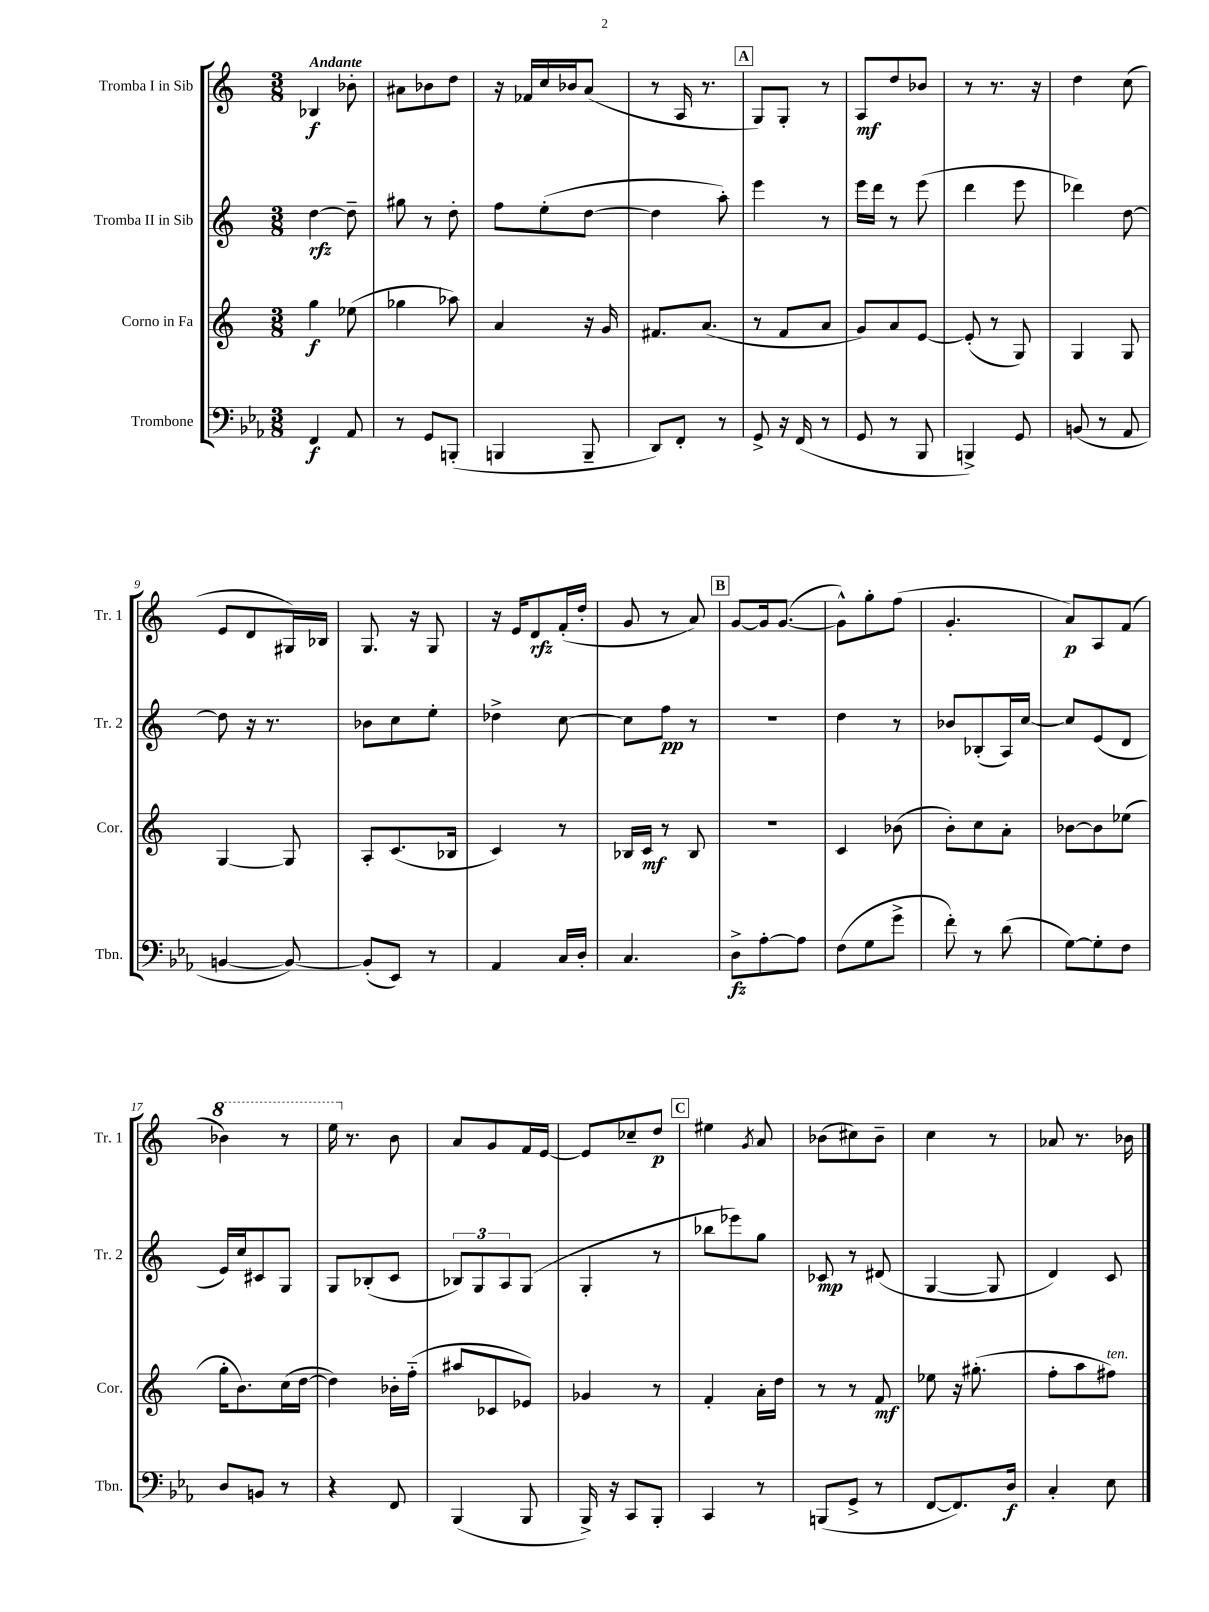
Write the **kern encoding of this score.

**kern	**dynam	**kern	**dynam	**kern	**dynam	**kern	**dynam
*part4	*part4	*part3	*part3	*part2	*part2	*part1	*part1
*staff4	*staff4	*staff3	*staff3	*staff2	*staff2	*staff1	*staff1
*I"Trombone	*	*I"Corno in Fa	*	*I"Tromba II in Sib	*	*I"Tromba I in Sib	*
*I'Tbn.	*	*I'Cor.	*	*I'Tr. 2	*	*I'Tr. 1	*
*clefF4	*	*clefG2	*	*clefG2	*	*clefG2	*
*k[b-e-a-]	*	*k[]	*	*k[]	*	*k[]	*
*M3/8	*	*M3/8	*	*M3/8	*	*M3/8	*
=1	=1	=1	=1	=1	=1	=1	=1
!	!	!	!	!	!	!LO:TX:a:B:t=Andante	!
4FF/	f	4gg\	f	[4dd\	rfz	4B-X/	f
8AA-/	.	(8ee-X\	.	8dd~\]	.	8b-X'\	.
=2	=2	=2	=2	=2	=2	=2	=2
8r	.	4gg-X\	.	8gg#X\	.	8a#X\L	.
8GG/L	.	.	.	8r	.	8b-X\	.
(8BBBn'/J	.	8aa-X\)	.	8dd'\	.	8dd\J	.
=3	=3	=3	=3	=3	=3	=3	=3
4BBBn/	.	4a/	.	8ff\L	.	16r	.
.	.	.	.	.	.	16f-X/LL	.
.	.	.	.	(8ee'\	.	16cc/	.
.	.	.	.	.	.	16b-X/J	.
8BBB~/	.	16r	.	[8dd\J	.	(8a/J	.
.	.	16g/	.	.	.	.	.
=4	=4	=4	=4	=4	=4	=4	=4
8DD/L)	.	8.f#X/L	.	4dd\]	.	8r	.
8FF'/J	.	.	.	.	.	16A/	.
.	.	(8.a/J	.	.	.	8.r	.
8r	.	.	.	8aa'\)	.	.	.
!!LO:REH:place=s1:t=A
=5	=5	=5	=5	=5	=5	=5	=5
8GG^/	.	8r	.	4eee\	.	8G/L)	.
16r	.	8f/L	.	.	.	8G'/J	.
(16FF/	.	.	.	.	.	.	.
8r	.	8a/J	.	8r	.	8r	.
=6	=6	=6	=6	=6	=6	=6	=6
8GG/	.	8g/L)	.	16eee\LL	.	8A/L	mf
.	.	.	.	16ddd\JJ	.	.	.
8r	.	8a/	.	8r	.	8dd/	.
8BBB-/	.	[8e/J	.	(8eee\	.	8b-X/J	.
=7	=7	=7	=7	=7	=7	=7	=7
4BBBn^/)	.	(8e'/]	.	4ddd\	.	8r	.
.	.	8r	.	.	.	8.r	.
8GG/	.	8G/)	.	8eee\	.	.	.
.	.	.	.	.	.	16r	.
=8	=8	=8	=8	=8	=8	=8	=8
(8BBn/	.	4G/	.	4ddd-X\)	.	4dd\	.
8r	.	.	.	.	.	.	.
8AA-/	.	8G/	.	[8dd\	.	(8cc\	.
!!LO:LB:g=z
=9	=9	=9	=9	=9	=9	=9	=9
[4BBn/	.	[4G/	.	8dd\]	.	8e/L	.
.	.	.	.	16r	.	8d/	.
.	.	.	.	8.r	.	.	.
8BB/_)	.	8G/]	.	.	.	16G#X/L)	.
.	.	.	.	.	.	16B-X/JJ	.
=10	=10	=10	=10	=10	=10	=10	=10
(8BB'/L]	.	8A'/L	.	8b-X\L	.	8.G/	.
8EE-/J)	.	(8.c/	.	8cc\	.	.	.
.	.	.	.	.	.	16r	.
8r	.	.	.	8ee'\J	.	8G/	.
.	.	16B-X/Jk	.	.	.	.	.
=11	=11	=11	=11	=11	=11	=11	=11
4AA-/	.	4c/)	.	4dd-X^\	.	16r	.
.	.	.	.	.	.	16e/KL	.
.	.	.	.	.	.	8d/	rfz
16C/LL	.	8r	.	[8cc\	.	(16f'/L	.
16D'/JJ	.	.	.	.	.	16dd'/JJ	.
=12	=12	=12	=12	=12	=12	=12	=12
4.C/	.	16B-X/LL	.	8cc\L]	.	8g/	.
.	.	16c/JJ	mf	.	.	.	.
.	.	8r	.	8ff\J	pp	8r	.
.	.	8B-/	.	8r	.	8a/)	.
!!LO:REH:place=s1:t=B
=13	=13	=13	=13	=13	=13	=13	=13
8D^\L	fz	4.r	.	4.r	.	[8g/L	.
[8A-'\	.	.	.	.	.	16g/k]	.
.	.	.	.	.	.	([8.g/J	.
8A-\J]	.	.	.	.	.	.	.
=14	=14	=14	=14	=14	=14	=14	=14
(8F\L	.	4c/	.	4dd\	.	8g^^\L])	.
8G\	.	.	.	.	.	8gg'\	.
8g^\J	.	(8b-X\	.	8r	.	(8ff\J	.
=15	=15	=15	=15	=15	=15	=15	=15
8f'\)	.	8b'\L)	.	8b-X/L	.	4.g'/	.
8r	.	8cc\	.	(8B-X'/	.	.	.
(8d\	.	8a'\J	.	16A/L)	.	.	.
.	.	.	.	[16cc/JJ	.	.	.
=16	=16	=16	=16	=16	=16	=16	=16
[8G\L)	.	[8b-X\L	.	8cc/L]	.	8a/L)	p
8G'\]	.	8b-\]	.	(8e/	.	8A/	.
8F\J	.	(8ee-X\J	.	8d/J	.	(8f/J	.
!!LO:LB:g=z
=17	=17	=17	=17	=17	=17	=17	=17
*	*	*	*	*	*	*8va	*
8D/L	.	16gg'\KL	.	16e/LL)	.	4bb-X\)	.
.	.	8.b\)	.	16cc/J	.	.	.
8BBn/J	.	.	.	8c#X/	.	.	.
8r	.	(16cc\L	.	8G/J	.	8r	.
.	.	[16dd\JJ	.	.	.	.	.
=18	=18	=18	=18	=18	=18	=18	=18
4r	.	4dd\])	.	8G/L	.	16eee\	.
*	*	*	*	*	*	*X8va	*
.	.	.	.	.	.	8.r	.
.	.	.	.	(8B-X'/	.	.	.
8FF/	.	16b-X'\LL	.	8c/J	.	8b\	.
.	.	(16ff\JJ	.	.	.	.	.
=19	=19	=19	=19	=19	=19	=19	=19
(4BBB-/	.	8aa#X/L	.	12B-X/L)	.	8a/L	.
.	.	.	.	12G/	.	.	.
.	.	8c-X/	.	.	.	8g/	.
.	.	.	.	12A/	.	.	.
8BBB-/	.	8e-X/J)	.	(8G/J	.	16f/L	.
.	.	.	.	.	.	[16e/JJ	.
=20	=20	=20	=20	=20	=20	=20	=20
16BBB-^/)	.	4g-X/	.	4G'/	.	8e/L]	.
16r	.	.	.	.	.	.	.
8CC/L	.	.	.	.	.	8cc-X~/	.
8BBB-'/J	.	8r	.	8r	.	8dd/J	p
!!LO:REH:place=s1:t=C
=21	=21	=21	=21	=21	=21	=21	=21
4CC/	.	4f'/	.	8bb-X\L	.	4ee#X\	.
.	.	.	.	8eee-X\)	.	.	.
.	.	.	.	.	.	8qg/	.
8r	.	16a'\LL	.	8gg\J	.	8a/	.
.	.	16dd\JJ	.	.	.	.	.
=22	=22	=22	=22	=22	=22	=22	=22
(8BBBn/L	.	8r	.	8c-X/	mp	(8b-X\L	.
8GG^/J	.	8r	.	8r	.	8cc#X\)	.
8r	.	8f/	mf	(8d#X/	.	8b-~\J	.
=23	=23	=23	=23	=23	=23	=23	=23
[8FF/L	.	8ee-X\	.	[4G/	.	4cc\	.
8.FF/])	.	16r	.	.	.	.	.
.	.	(8.gg#X'\	.	.	.	.	.
.	.	.	.	8G/]	.	8r	.
16D/Jk	f	.	.	.	.	.	.
=24	=24	=24	=24	=24	=24	=24	=24
4C'/	.	8ff'\L	.	4d/)	.	8a-X/	.
.	.	8aa\	.	.	.	8.r	.
!	!	!LO:TX:a:i:t=ten.	!	!	!	!	!
8E-\	.	8ff#X\J)	.	8c/	.	.	.
.	.	.	.	.	.	16b-X\	.
==	==	==	==	==	==	==	==
*-	*-	*-	*-	*-	*-	*-	*-
